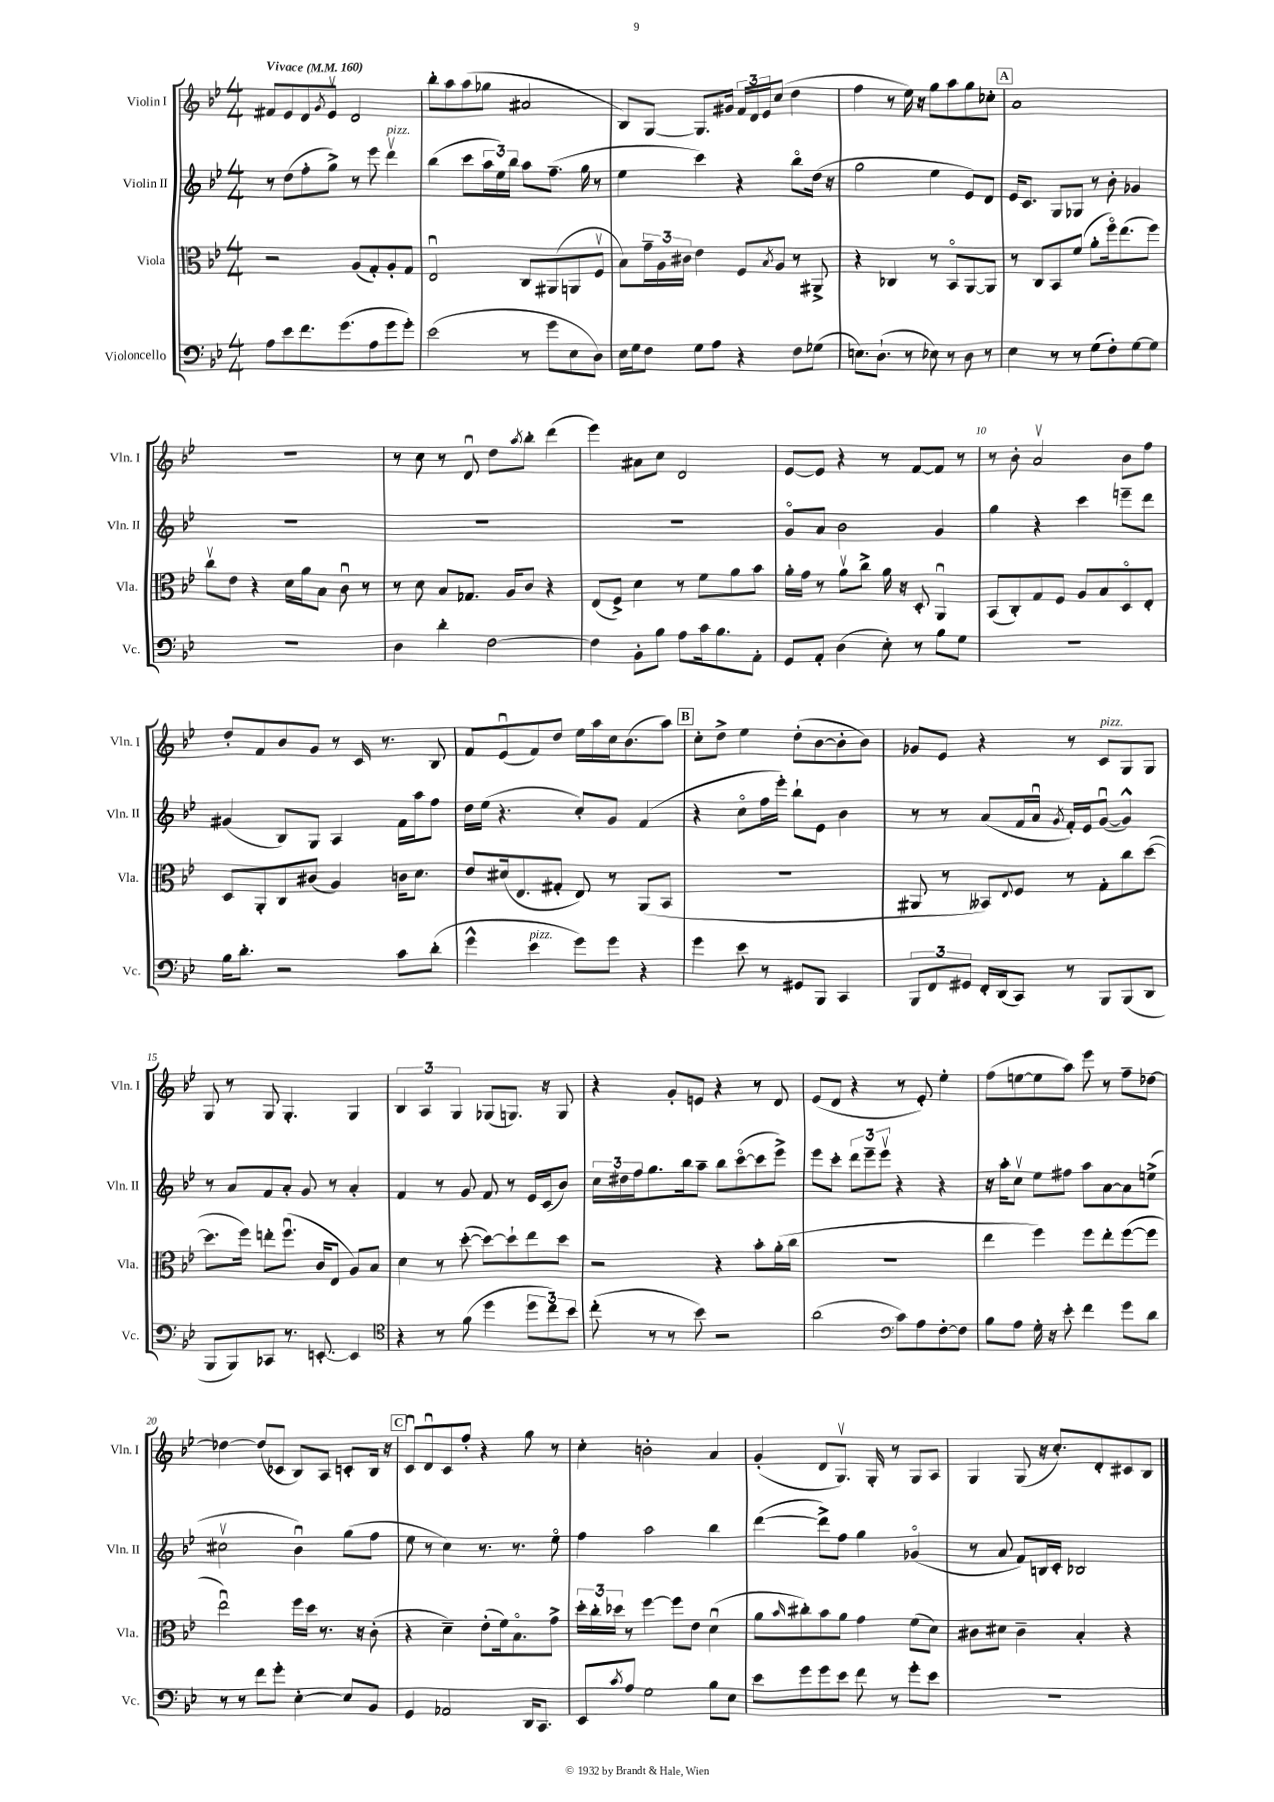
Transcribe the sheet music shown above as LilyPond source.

<<
\new StaffGroup <<
\new Staff = "s0" \with { instrumentName = "Violin I" shortInstrumentName = "Vln. I" } {
    \clef treble \key bes \major \numericTimeSignature \time 4/4 \tempo "Vivace" 4 = 160
    fis'8 ees'8 d'8 \acciaccatura { g'8 } ees'8\upbow d'2 |
    bes''8-. a''8 a''8( ges''8 ais'2 |
    bes8) g8~ g8. gis'16 \tuplet 3/2 { f'16 d'16 ees'16 } c''8( d''4 |
    f''4 r8 ees''16) r16 g''8 a''8 g''8 ces''8-. |
    \mark \markup { \box "A" } a'1 |
    R1 |
    r8 c''8 r8 d'8\downbow d''8 \acciaccatura { a''8 } bes''8-. d'''4( |
    ees'''4) ais'8 c''8 d'2 |
    ees'8~ ees'8 r4 r8 f'8~ f'8 r8 |
    r8 bes'8-. a'2\upbow bes'8 f''8 |
    d''8-. f'8 bes'8 g'8 r8 c'16 r8. bes8 |
    f'8 ees'8\downbow( f'8) d''8 ees''16 a''16 c''16 bes'8.( a''8) |
    \mark \markup { \box "B" } c''8-. d''8-> ees''4 d''8-.( bes'8~ bes'8-. bes'8) |
    ges'8 ees'8 r4 r8 c'8^\markup { \italic "pizz." } g8 g8 |
    g8 r8 g8 g4.-. g4 |
    \tuplet 3/2 { bes4 a4 g4 } ges8( g8.) r16 g8 |
    r4 g'8-. e'8 r4 r8 d'8 |
    ees'8( d'8 r4 r8 ees'8-.) ees''4-. |
    f''8( e''8~ e''8 a''8) ees'''8 r8 f''8-- des''8~ |
    des''4~ des''8( ces'8 bes8) a8 c'8-. bes16 r16 |
    \mark \markup { \box "C" } c'8\downbow d'8\downbow c'8 f''8-. r4 g''8 r8 |
    c''4-. b'2-. a'4 |
    g'4-.( d'8 g8.\upbow) g16-. r8 g8 a8 |
    g4 g8( r16 c''8.-.) d'8-. cis'8 bes8 \bar "|." |
}
\new Staff = "s1" \with { instrumentName = "Violin II" shortInstrumentName = "Vln. II" } {
    \clef treble \key bes \major \numericTimeSignature \time 4/4
    r8 d''8( f''8-. g''8->) r8 ees'''8 d'''4\upbow^\markup { \italic "pizz." } |
    bes''4( c'''8 \tuplet 3/2 { a''16 ees''16) bes''16 } a''8 f''8.--( g''16 r8 |
    ees''4 c'''4) r4 bes''8\flageolet d''16( r16 |
    g''2 ees''4 ees'8) d'8 |
    \mark \markup { \box "A" } ees'16 c'8. g8 ges8 r8 bes'8-. ges'4 |
    R1 |
    R1 |
    R1 |
    g'8\flageolet a'8 bes'2 g'4 |
    g''4 r4 c'''4 e'''8-- d'''8 |
    gis'4( bes8) g8 a4 f'16 a''16 f''8 |
    d''16 ees''16( r4. c''8-.) g'8 f'4( |
    \mark \markup { \box "B" } r4 c''8\flageolet f''16 ees'''16-.) bes''8-! ees'8 bes'4 |
    r8 r8 a'8( f'16 a'16\downbow \acciaccatura { g'8 } f'16-.) ees'16 g'8~\downbow( g'4-^) |
    r8 a'8 f'8 a'8-. g'8 r8 a'4-. |
    f'4 r8 g'8 f'8 r8 ees'16 c'16( bes'8) |
    \tuplet 3/2 { c''16 dis''16 f''16 } g''8. bes''16 a''8-- bes''8 c'''8~\flageolet( c'''8 ees'''8->) |
    ees'''8 c'''8-. \tuplet 3/2 { d'''8 ees'''8-- ees'''8\upbow } r4 r4 |
    r16 a''16-. c''8\upbow ees''8 fis''8 a''8 a'8~ a'8 e''8->( |
    cis''2\upbow bes'4\downbow) g''8( f''8 |
    \mark \markup { \box "C" } ees''8 r8 c''4) r8. r8. ees''8\flageolet |
    f''4 a''2 bes''4 |
    d'''4~( d'''8->) f''8 g''4 ges'4\flageolet( |
    r8 a'8 f'8) b16 c'16-. bes2 \bar "|." |
}
\new Staff = "s2" \with { instrumentName = "Viola" shortInstrumentName = "Vla." } {
    \clef alto \key bes \major \numericTimeSignature \time 4/4
    r2 a8( g8-.) a8-. g8 |
    ees2\downbow c8 ais,8( a,8 f8\upbow |
    bes8) \tuplet 3/2 { g'16-- a16 cis'16 } ees'4 f8 \acciaccatura { bes8 } a8 r8 ais,8-> |
    r4 ces4 r8 bes,8\flageolet a,8~ a,8 |
    \mark \markup { \box "A" } r8 c8 bes,8 f'8( a'8-. f''16\flageolet) ees''8.( f''8) |
    c''8\upbow ees'8 r4 d'16 a'16 bes8 c'8\downbow r8 |
    r8 d'8 bes8 ges8. a16 c'8 r4 |
    ees8( f8->) d'4 r8 f'8 a'8 bes'8 |
    a'16-. g'16 r8 a'8\upbow c''8-> a'16 r16 d8-. a,4\downbow |
    bes,8( c8-.) g8 f8 a8 bes8 d8\flageolet ees8-. |
    d8 a,8-. c8 cis'8( a4) c'16 d'8. |
    ees'8 dis'16( ees8. gis8-. ees8) r8 a,8( bes,8 |
    \mark \markup { \box "B" } R1 |
    ais,8 r8 beses,8) \appoggiatura { ees8 } f8 r8 g8-. c''8 d''8~( |
    d''8. f''16) e''8-. f''8.\downbow( c'16 ees8 a8) bes8 |
    d'4 r8 d''8~-.( d''8~) d''8-! ees''8 d''8 |
    r2 r4 bes'8-. a'16-.( c''16 |
    R1 |
    ees''4 f''4) f''8 ees''8-. f''8~( f''8 |
    ees''2\downbow) f''16 d''16 r8. r16 c'8-.( |
    \mark \markup { \box "C" } r4 d'4--) ees'8-.( f'16) bes8.\flageolet g'8-> |
    \tuplet 3/2 { d''16-. c''16-. des''16 } r8 f''4~ f''8 ees'8 d'4\downbow( |
    a'8 \grace { bes'16 } cis''8-.) bes'8 a'8 g'4 f'8( d'8) |
    cis'8 dis'8 cis'4-- bes4-. r4 \bar "|." |
}
\new Staff = "s3" \with { instrumentName = "Violoncello" shortInstrumentName = "Vc." } {
    \clef bass \key bes \major \numericTimeSignature \time 4/4
    a8 ees'8 f'8. g'8.( a8 g'8 g'8-.) |
    ees'2( r8 g'8 ees8 d8) |
    ees16 g16 f8 g8 a8 r4 f8 ges8( |
    e8.) d8.-!( r8 ees8) r8 d8 r8 |
    \mark \markup { \box "A" } ees4 r8 r8 g8( f8-.) g8~ g8 |
    R1 |
    d4 d'4-. f2~ |
    f4 bes,8-. bes8 a8 c'16 bes8. a,8-. |
    g,8 a,8-. d4( ees8-.) r8 bes8 g8 |
    R1 |
    bes16 d'8.-. r2 c'8 d'8-.( |
    g'4-^ ees'4^\markup { \italic "pizz." } g'8) g'8 r4 |
    \mark \markup { \box "B" } g'4 ees'8 r8 gis,8 bes,,8 c,4 |
    \tuplet 3/2 { bes,,8 f,8 gis,8 } f,16-. d,16( c,8) r8 bes,,8 bes,,8( d,8 |
    bes,,8 bes,,8) ces,8 r8. e,8.~-. e,4 |
    \clef tenor r4 r8 f'8( d''4 \tuplet 3/2 { d''8 c''8) bes'8 } |
    c''8-.( r8 r8 bes'8) r2 |
    a'2( \clef bass c'8) a8 f8~-. f8 |
    bes8 a8 g16-. r16 ees'8-. f'4 g'8 d'8 |
    r8 r8 f'8 g'8-. ees4~-. ees8 bes,8 |
    \mark \markup { \box "C" } g,4 aes,2 d,16 c,8. |
    ees,8 \acciaccatura { c'8 } a8 g2 bes8 ees8 |
    ees'8 g'8 g'8 ees'8 f'8 r8 g'8-. ees'8 |
    R1 \bar "|." |
}
>>
>>
\layout { \context { \Score \override BarNumber.break-visibility = ##(#f #t #t) barNumberVisibility = #(every-nth-bar-number-visible 5) } }
